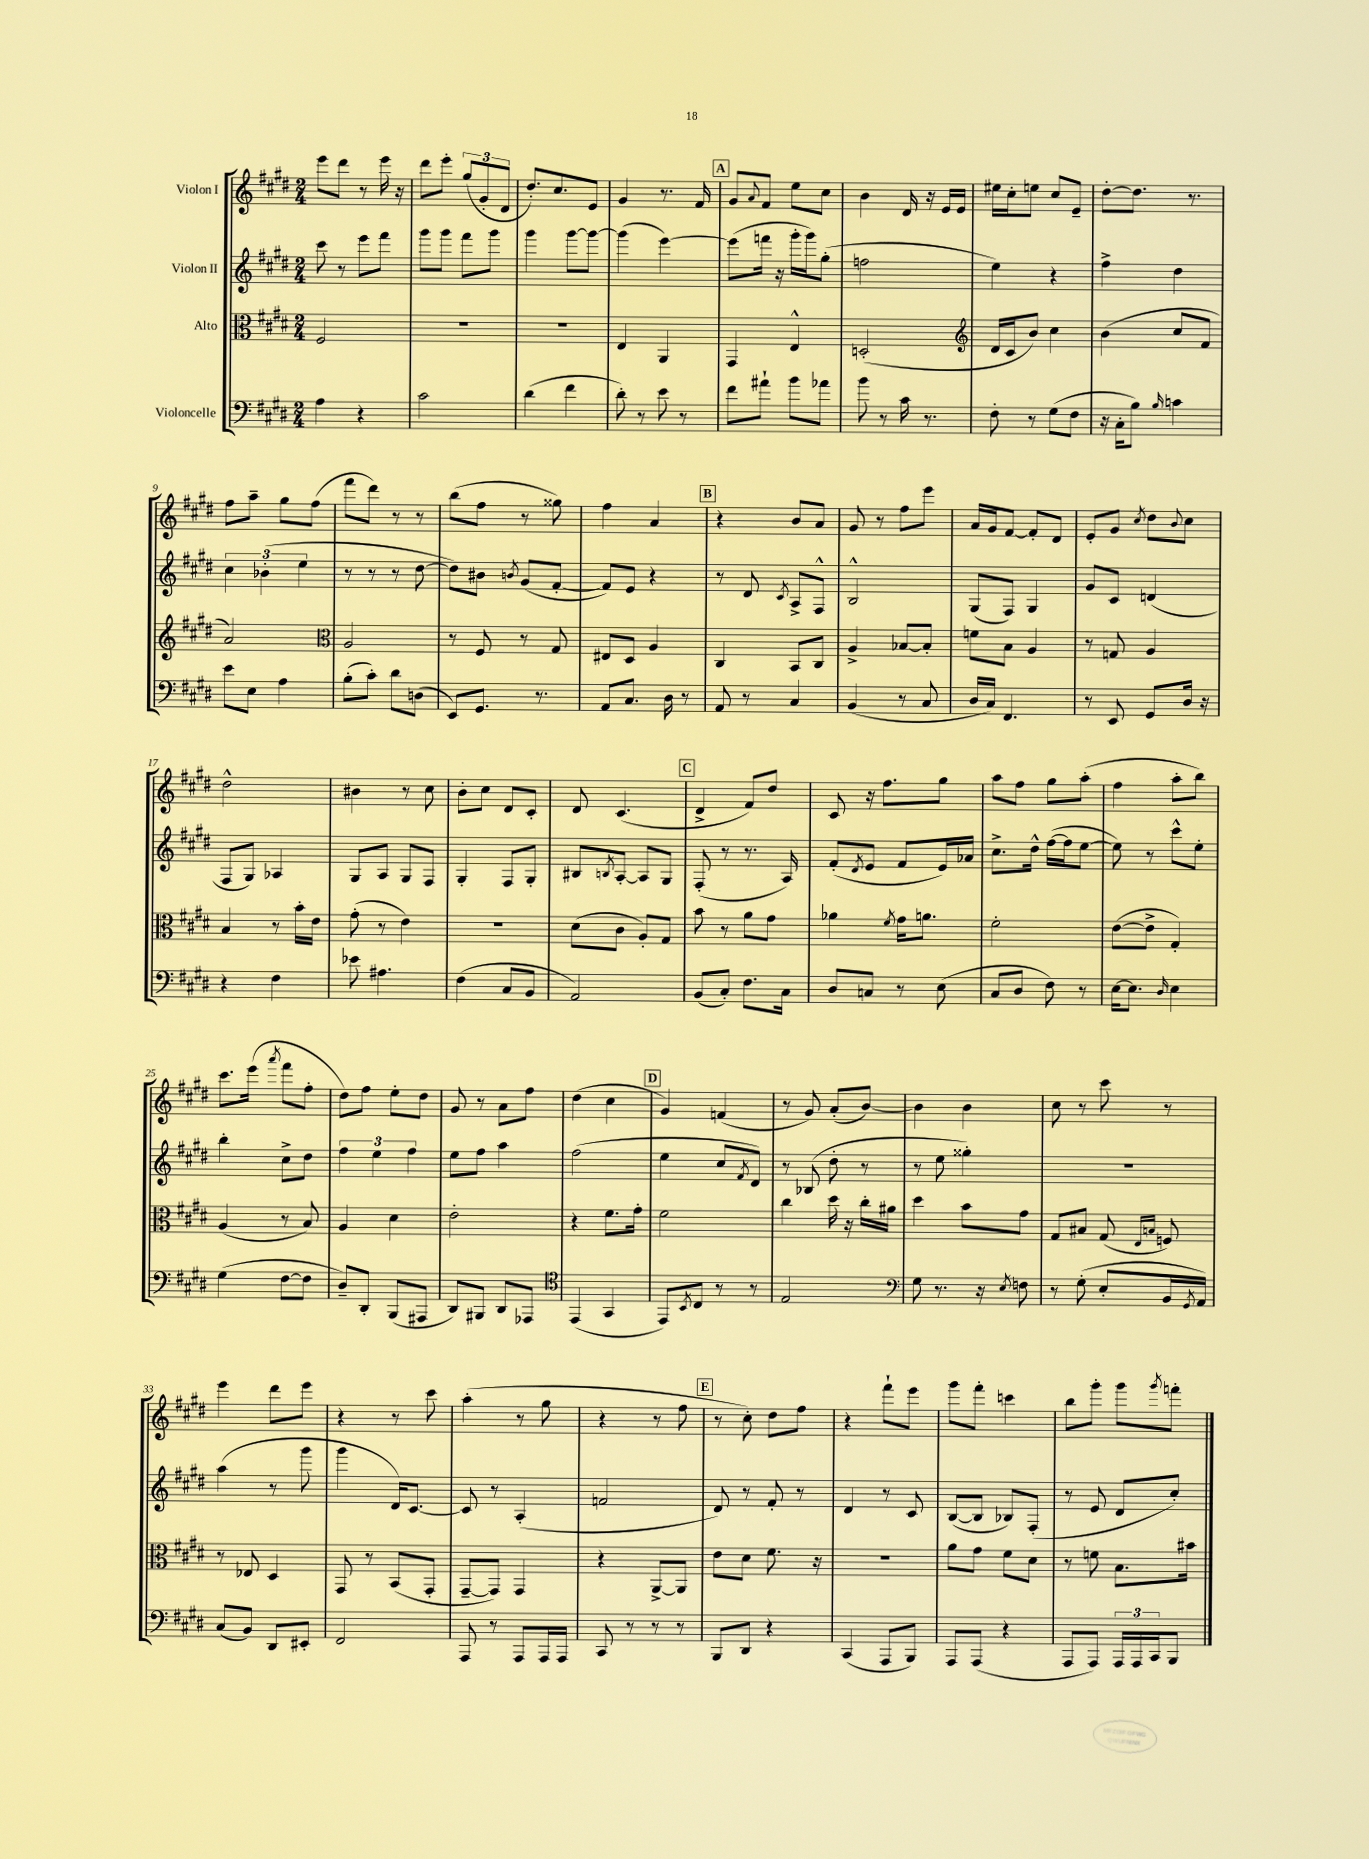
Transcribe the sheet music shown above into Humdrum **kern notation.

**kern	**kern	**kern	**kern
*staff4	*staff3	*staff2	*staff1
*clefF4	*clefC3	*clefG2	*clefG2
*k[f#c#g#d#]	*k[f#c#g#d#]	*k[f#c#g#d#]	*k[f#c#g#d#]
*M2/4	*M2/4	*M2/4	*M2/4
4A	2F#	8ccc#	8eee
.	.	8r	8ddd#
4r	.	8eee	8r
.	.	8fff#	16eee
.	.	.	16r
=	=	=	=
2c#	2r	8ggg#	8ddd#
.	.	8ggg#	8eee'
.	.	8fff#	(12gg#
.	.	.	12g#'
.	.	8ggg#	.
.	.	.	12d#
=	=	=	=
(4d#	2r	4ggg#	8.dd#')
.	.	.	8.cc#
4f#	.	[8ggg#	.
.	.	8ggg#_	8e
=	=	=	=
8d#')	4E	(4ggg#]	4g#
8r	.	.	.
8e	4AA	[4eee)	8.r
8r	.	.	.
.	.	.	16f#
=	=	=	=
8f#	4GG#	(8eee]	8g#
.	.	.	8qqa
8a#`	.	16fff	8f#
.	.	16r	.
8b	4E^^	16ggg#'	8ee
.	.	16ggg#)	.
8a-	.	(8gg#'	8cc#
=	=	=	=
8b	(2D'	2ff	4b
8r	.	.	.
16c#	.	.	16d#
8.r	.	.	16r
.	.	.	16e
.	.	.	16e
=	=	=	=
*	*clefG2	*	*
8F#'	16d#	4ee)	16ee#
.	16c#	.	16cc#'
8r	8b)	.	8ee
(8G#	4cc#	4r	8cc#
8F#	.	.	8e~
=	=	=	=
16r	(4b	4ff#^	[8dd#'
16C#'	.	.	.
8B)	.	.	8.dd#]
16qqB	.	.	.
4c	8cc#	4dd#	.
.	.	.	8.r
.	8f#	.	.
=	=	=	=
8e	2a)	6cc#	8ff#
8E	.	.	8aa~
.	.	(6b-'	.
4A	.	.	8gg#
.	.	6ee	.
.	.	.	(8ff#
=	=	=	=
*	*clefC3	*	*
(8B'	2A	8r	8fff#
8c#')	.	8r	8ddd#)
8d#	.	8r	8r
(8D	.	[8dd#	8r
=	=	=	=
8EE)	8r	8dd#])	(8bb
8.GG#	8F#	8b#	8ff#
.	.	8qb	.
.	8r	(8g#	8r
8.r	.	.	.
.	8G#	[8f#'	8gg##)
=	=	=	=
8AA	8E#	8f#])	4ff#
8.C#	8D#	8e	.
.	4A	4r	4a
16D#	.	.	.
8r	.	.	.
=	=	=	=
8AA	4C#	8r	4r
8r	.	8d#	.
.	.	8qc#	.
4C#	8BB	8A^	8b
.	8C#	8F#^^	8a
=	=	=	=
(4BB	4A^	2B^^	8g#
.	.	.	8r
8r	[8B-	.	8ff#
8C#	8B-']	.	8eee
=	=	=	=
16D#	8f	(8G#	16a
16C#)	.	.	16g#
4.FF#	8B	8F#)	[8f#
.	4A	4G#	8f#']
.	.	.	8d#
=	=	=	=
8r	8r	8g#	8e'
8EE	8G	8c#	8g#
.	.	.	8qcc#
8GG#	4A	(4d	8dd#
.	.	.	8qqb
16D#	.	.	8cc#
16r	.	.	.
=	=	=	=
4r	4B	8F#	2dd#^^
.	.	8G#)	.
4F#	8r	4A-	.
.	16b'	.	.
.	16e	.	.
=	=	=	=
8e-	(8g#'	8G#	4b#
4.A#	8r	8A	.
.	4e)	8G#	8r
.	.	8F#	8cc#
=	=	=	=
(4F#	2r	4G#'	8b'
.	.	.	8cc#
8C#	.	8F#	8d#
8BB	.	8G#'	8c#'
=	=	=	=
2AA)	(8d#	8B#	8d#
.	.	8qB	.
.	8c#	[8A'	(4.c#
.	8A')	8A]	.
.	8G#	8G#	.
=	=	=	=
(8BB	8b	(8F#'	4d#^
8C#')	8r	8r	.
8.F#	8a	8.r	8f#)
.	8g#	.	8dd#
16C#	.	16A)	.
=	=	=	=
8D#	4a-	(8f#'	8c#
.	.	8qd#	.
8C	.	8e	16r
.	.	.	8.ff#
.	8qf#	.	.
8r	16g#	8f#	.
.	8.a	.	.
(8E	.	16e)	8gg#
.	.	16a-	.
=	=	=	=
8C#	2f#'	8.cc#^	8aa
8D#	.	.	8ff#
.	.	16dd#^^	.
8F#)	.	([16ff#	8gg#
.	.	16ff#]	.
8r	.	[8ee	(8aa'
=	=	=	=
[16E	([8e	8ee])	4ff#
8.E]	.	.	.
.	8e^]	8r	.
16qqD#	.	.	.
4E	4G#')	8ccc#^^	8aa'
.	.	8ee'	8bb)
=	=	=	=
(4G#	(4A	4bb'	8.ccc#
.	.	.	(16eee
.	.	.	8qaaa
[8F#	8r	8cc#^	8fff#
8F#]	8B)	8dd#	8ff#'
=	=	=	=
8D#~)	4A	6ff#	8dd#)
8DD#'	.	.	8ff#
.	.	6ee	.
(8BBB	4d#	.	8ee'
.	.	6ff#	.
8AAA#	.	.	8dd#
=	=	=	=
8DD#)	2e'	8ee	8g#
8BBB#	.	8ff#	8r
8DD#	.	4aa	8a
8AAA-	.	.	8ff#
=	=	=	=
*clefC4	*	*	*
(4EE	4r	(2ff#	(4dd#
4GG#	8.f#	.	4cc#
.	16g#'	.	.
=	=	=	=
8EE)	2f#	4ee	4g#)
8qBB	.	.	.
8C#	.	.	.
8r	.	8cc#	(4f
.	.	8qf#	.
8r	.	8d#)	.
=	=	=	=
2E	4cc#	8r	8r
.	.	(8B-	8g#)
.	16dd#	8dd#'	(8a'
.	16r	.	.
.	16cc#'	8r	[8b)
.	16a#	.	.
=	=	=	=
*clefF4	*	*	*
8G#	4dd#	8r	4b]
8.r	.	8ee	.
.	8b	4gg##')	4b
16r	.	.	.
8qE	.	.	.
8F	8g#	.	.
=	=	=	=
8r	8G#	2r	8cc#
(8G#'	8B#	.	8r
8E'	(8G#	.	8ccc#
.	16qqE	.	.
.	16qqB	.	.
16BB	8F)	.	8r
8qGG#	.	.	.
16AA)	.	.	.
=	=	=	=
(8C#	8r	(4aa	4eee
8BB)	8E-	.	.
8DD#	4D#	8r	8ddd#
8EE#'	.	8ggg#	8eee
=	=	=	=
2FF#	8GG#	4ggg#	4r
.	8r	.	.
.	(8BB	16d#)	8r
.	.	[8.c#	.
.	8GG#'	.	8ccc#
=	=	=	=
8AAA	[8GG#~	8c#]	(4aa'
8r	8GG#])	8r	.
8AAA	4GG#	(4A'	8r
16AAA	.	.	8gg#
16AAA	.	.	.
=	=	=	=
8CC#	4r	2f	4r
8r	.	.	.
8r	[8AA^	.	8r
8r	8AA]	.	8ff#
=	=	=	=
8BBB	8e	8d#)	8r
8DD#	8d#	8r	8cc#')
4r	8.f#	8f#'	8dd#
.	.	8r	8ff#
.	16r	.	.
=	=	=	=
(4CC#	2r	4d#	4r
8AAA	.	8r	8fff#`
8BBB)	.	8c#	8eee
=	=	=	=
8AAA	8a	([8B	8ggg#
(8AAA	8g#	8B]	8fff#'
4r	8f#	8B-)	4ccc
.	8d#	(8F#'	.
=	=	=	=
8AAA	8r	8r	8bb
8AAA)	8f	8e	8ggg#'
24AAA	8.B	8d#	8ggg#
24AAA	.	.	.
24CC#	.	.	.
.	.	.	8qggg#
8BBB	.	8cc#')	8fff'
.	16b#	.	.
==	==	==	==
*-	*-	*-	*-
